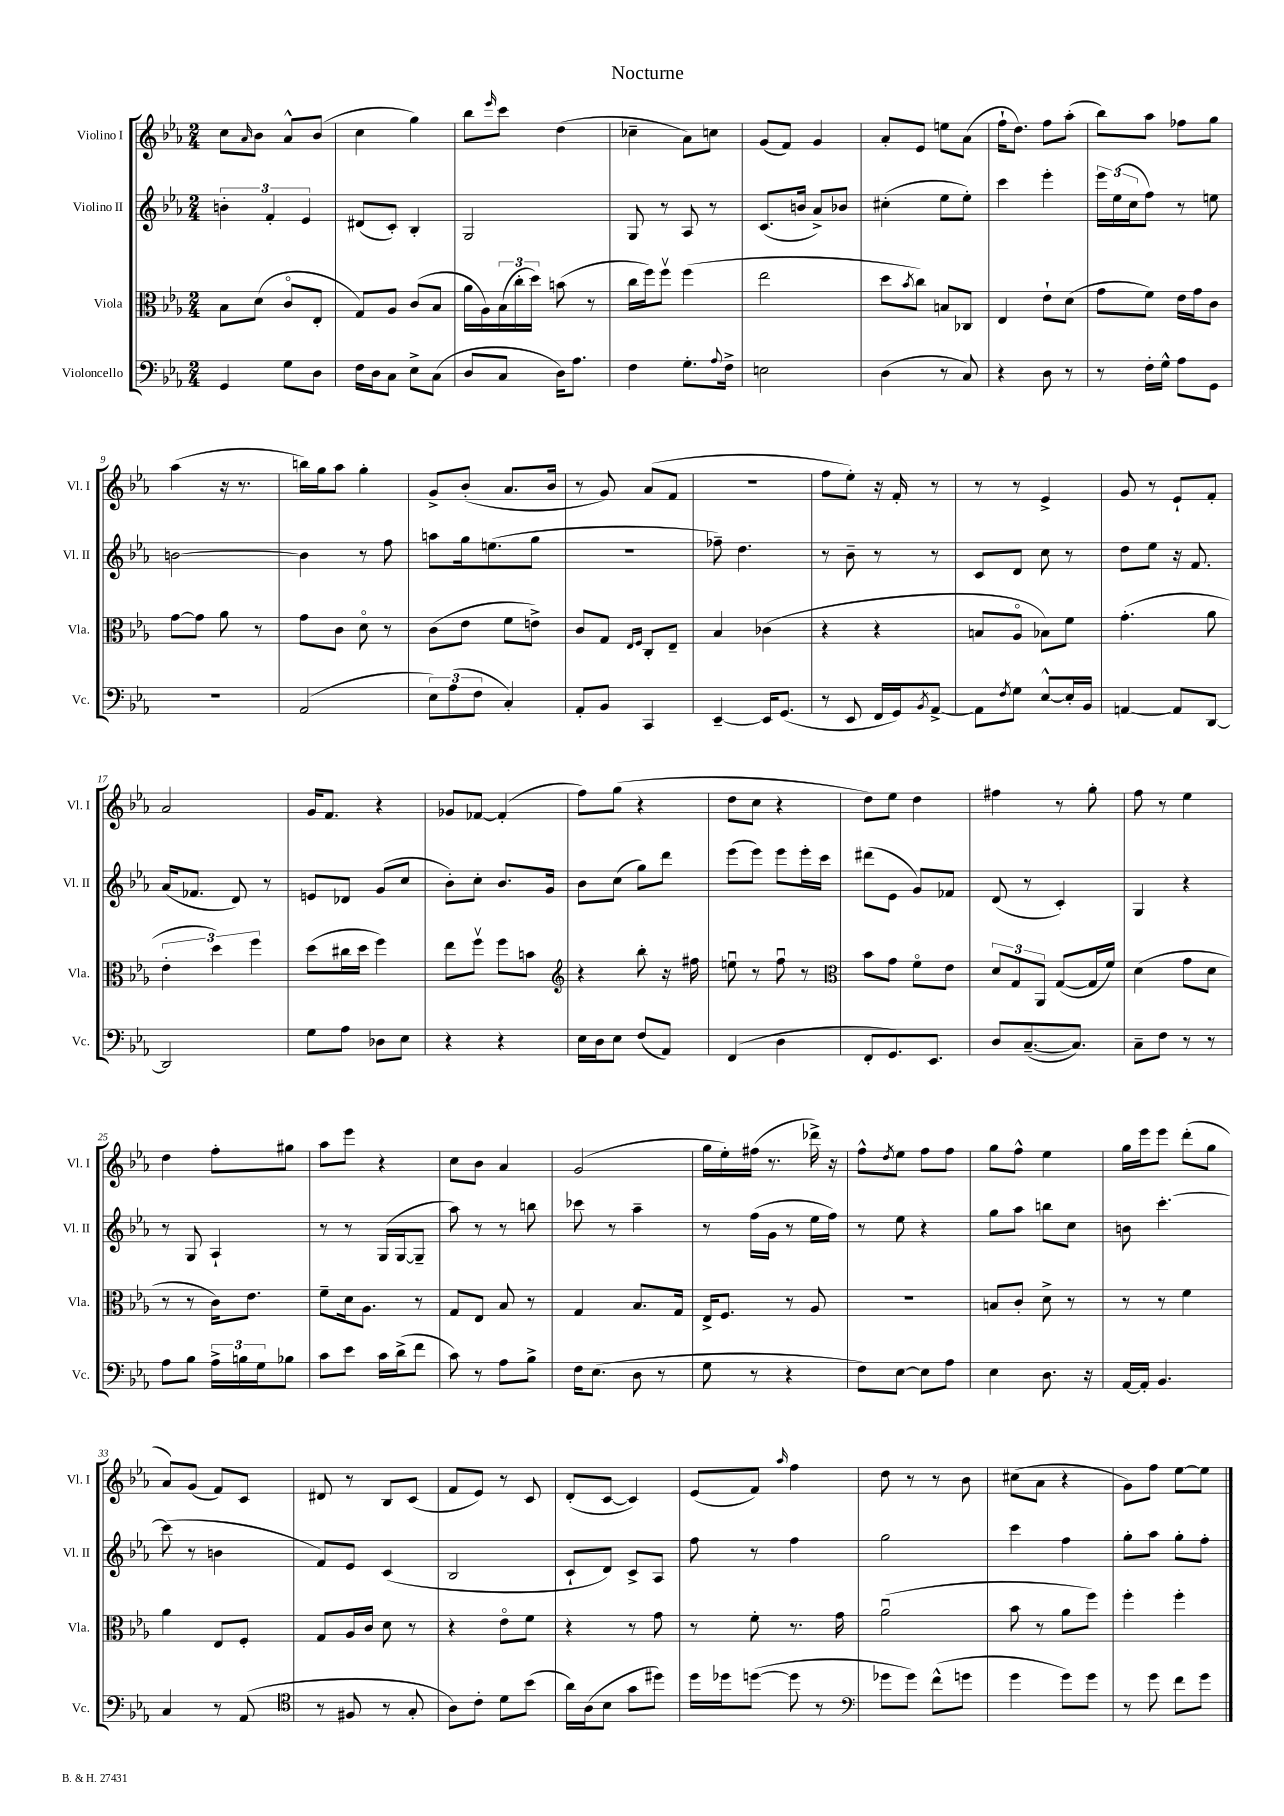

**kern	**kern	**kern	**kern
*staff4	*staff3	*staff2	*staff1
*clefF4	*clefC3	*clefG2	*clefG2
*k[b-e-a-]	*k[b-e-a-]	*k[b-e-a-]	*k[b-e-a-]
*M2/4	*M2/4	*M2/4	*M2/4
4GG	8B-	6b'	8cc
.	.	.	16qqa-
.	(8d	.	8b-
.	.	6f'	.
8G	8co	.	8a-^^
.	.	6e-	.
8D	8E-'	.	(8b-
=	=	=	=
16F	8G)	(8d#	4cc
16D	.	.	.
8C	8A-	8c')	.
8E-^	(8c	4B-'	4gg)
(8C	8B-	.	.
=	=	=	=
8D	16a-	2G	8bb-
.	16A-)	.	.
.	.	.	16qqeee-
8C	(24B-	.	8ccc
.	24cc'	.	.
.	24dd)	.	.
16D)	(8b	.	(4dd
8.A-	.	.	.
.	8r	.	.
=	=	=	=
4F	16cc	8G	4cc-~
.	16ff)	.	.
.	8ffv	8r	.
8.G'	(4ff	8A-	8a-)
.	.	8r	8cc
8qqA-	.	.	.
16F^	.	.	.
=	=	=	=
2E	2ee-	(8.c	(8g
.	.	.	8f)
.	.	16b	.
.	.	8a-^)	4g
.	.	8b-	.
=	=	=	=
(4D	8dd	(4cc#'	8a-'
.	8qb-	.	.
.	8cc)	.	8e-
8r	8B	8ee-	8ee
8C)	8C-	8ee-')	(8a-
=	=	=	=
4r	4E-	4ccc	16ff`
.	.	.	8.dd)
8D	8e-`	4eee-'	8ff
8r	(8d	.	(8aa-'
=	=	=	=
8r	8g	24eee-	8bb-)
.	.	(24ee-	.
.	.	24cc	.
16F'	8f)	8ff)	8aa-
16G^^	.	.	.
8A-	16e-	8r	8ff-
.	16g	.	.
8GG	8c	8ee	8gg
=	=	=	=
2r	[8g	[2b	(4aa-
.	8g]	.	.
.	8a-	.	16r
.	.	.	8.r
.	8r	.	.
=	=	=	=
(2AA-	8g	4b]	16bb)
.	.	.	16gg
.	8c	.	8aa-
.	8do	8r	4gg'
.	8r	8ff	.
=	=	=	=
12E-)	(8c	8aa	8g^
(12A-	.	.	.
.	8e-	16gg	(8b-'
12F	.	.	.
.	.	(8.ee	.
4C')	8f	.	8.a-
.	8e^)	8gg	.
.	.	.	16b-
=	=	=	=
8AA-'	8c	2r	8r
8BB-	8G	.	8g)
.	16qqE-	.	.
.	16qqF	.	.
4CC	8C'	.	(8a-
.	8E-~	.	8f
=	=	=	=
[4EE-~	4B-	8ff-~)	2r
.	.	4.dd	.
16EE-]	(4c-	.	.
(8.GG	.	.	.
=	=	=	=
8r	4r	8r	8ff
8EE-	.	8b-~	8ee-')
16FF	4r	8r	16r
16GG)	.	.	16f'
8qBB-	.	.	.
[8AA-^	.	8r	8r
=	=	=	=
8AA-]	8B	8c	8r
8qF	.	.	.
8G	8A-o	8d	8r
[8E-^^	8B-)	8cc	4e-^
16E-']	8f	8r	.
16BB-	.	.	.
=	=	=	=
[4AA	(4.g'	8dd	8g
.	.	8ee-	8r
8AA]	.	16r	8e-`
.	.	8.f	.
[8DD	8a-	.	8f'
=	=	=	=
2DD]	6e-'	(16a-	2a-
.	.	8.f-	.
.	6dd)	.	.
.	.	8d)	.
.	6ff	.	.
.	.	8r	.
=	=	=	=
8G	(8dd	8e	16g
.	.	.	8.f
8A-	16cc#	8d-	.
.	16dd	.	.
8D-	4ff)	(8g	4r
8E-	.	8cc	.
=	=	=	=
4r	8ee-	8b-')	8g-
.	8ffv	8cc'	[8f-
4r	8ff	8.b-	(4f-']
.	8b	.	.
.	.	16g	.
=	=	=	=
*	*clefG2	*	*
16E-	4r	8b-	8ff)
16D	.	.	.
8E-	.	(8cc	(8gg
(8F	8bb-'	8gg)	4r
8AA-)	16r	8ddd	.
.	16ff#	.	.
=	=	=	=
(4FF	8eeu	(8eee-	8dd
.	8r	8eee-)	8cc
4D	8ffu	8eee-	4r
.	8r	16eee-'	.
.	.	16ccc	.
=	=	=	=
*	*clefC3	*	*
8FF'	8b-	(8ddd#	8dd)
8.GG)	8g	8e-	8ee-
.	8fo	8g)	4dd
8.EE-	.	.	.
.	8e-	8f-	.
=	=	=	=
8D	12d	(8d	4ff#
.	12G	.	.
([8.C~	.	8r	.
.	12AA-	.	.
.	([8G	4c')	8r
8.C])	.	.	.
.	16G]	.	8gg'
.	16f)	.	.
=	=	=	=
8C~	(4d	4G	8ff
8F	.	.	8r
8r	8g	4r	4ee-
8r	8d	.	.
=	=	=	=
8A-	8r	8r	4dd
8B-	8r	8G	.
24A-^	16c)	4A-`	8ff'
24B	.	.	.
.	8.e-	.	.
24G	.	.	.
8B-	.	.	8gg#
=	=	=	=
8c	8f~	8r	8aa-
8e-	16d	8r	8eee-
.	8.A-	.	.
16c	.	(16G	4r
(16d^	.	[16G	.
8f	8r	8G~]	.
=	=	=	=
8c)	8G	8aa-)	8cc
8r	8E-	8r	8b-
8A-	8B-	8r	4a-
8B-^	8r	8bb	.
=	=	=	=
16F	4G	8ccc-	(2g
(8.E-	.	.	.
.	.	8r	.
8D	8.B-	4aa-~	.
8r	.	.	.
.	16G	.	.
=	=	=	=
8G	16E-^	8r	16gg
.	8.F	.	16ee-')
8r	.	(16ff	(16ff#
.	.	16g	8.r
4r	8r	8r	.
.	8A-	16ee-	16ddd-^)
.	.	16ff)	16r
=	=	=	=
8F)	2r	8r	8ff^^
.	.	.	8qdd
[8E-	.	8ee-	8ee-
8E-]	.	4r	8ff
8A-	.	.	8ff
=	=	=	=
4E-	8B	8gg	8gg
.	8c'	8aa-	8ff^^
8.D	8d^	8bb	4ee-
.	8r	8cc	.
16r	.	.	.
=	=	=	=
[16AA-	8r	8b	16gg
16AA-']	.	.	16eee-
4.BB-	8r	[4.ccc'	8eee-
.	4f	.	(8ddd'
.	.	.	8gg
=	=	=	=
4C	4a-	(8ccc]	8a-)
.	.	8r	(8g
8r	8E-	4b	8f)
(8AA-	8F'	.	8c
=	=	=	=
*clefC4	*	*	*
8r	8G	8f)	8d#
8F#	16A-	8e-	8r
.	16c	.	.
8r	8d	(4c	8B-
8G'	8r	.	(8c
=	=	=	=
8A-)	4r	2B-	8f
8c'	.	.	8e-)
8d	8e-o	.	8r
(8b-	8f	.	8c
=	=	=	=
16a-)	4r	8c`	(8d'
(16A-	.	.	.
8B-	.	8d)	[8c
8g	8r	8c^	4c])
8dd#)	8g	8A-	.
=	=	=	=
16dd	8r	8ff	(8e-
16dd-	.	.	.
([8dd	8f'	8r	8f)
.	.	.	16qqaa-
8dd]	8.r	4ff	4ff
8r	.	.	.
.	16g	.	.
=	=	=	=
*clefF4	*	*	*
8g-	(2a-u	2gg	8dd
8g-)	.	.	8r
(8f^^	.	.	8r
8g	.	.	8b-
=	=	=	=
4g	8b-	4ccc	(8cc#
.	8r	.	8a-
8g)	8a-	4ff	4r
8g	8ff)	.	.
=	=	=	=
8r	4ff'	8gg'	8g)
8g	.	8aa-	8ff
8f	4ff'	8gg'	[8ee-
8g	.	8ff'	8ee-]
==	==	==	==
*-	*-	*-	*-
